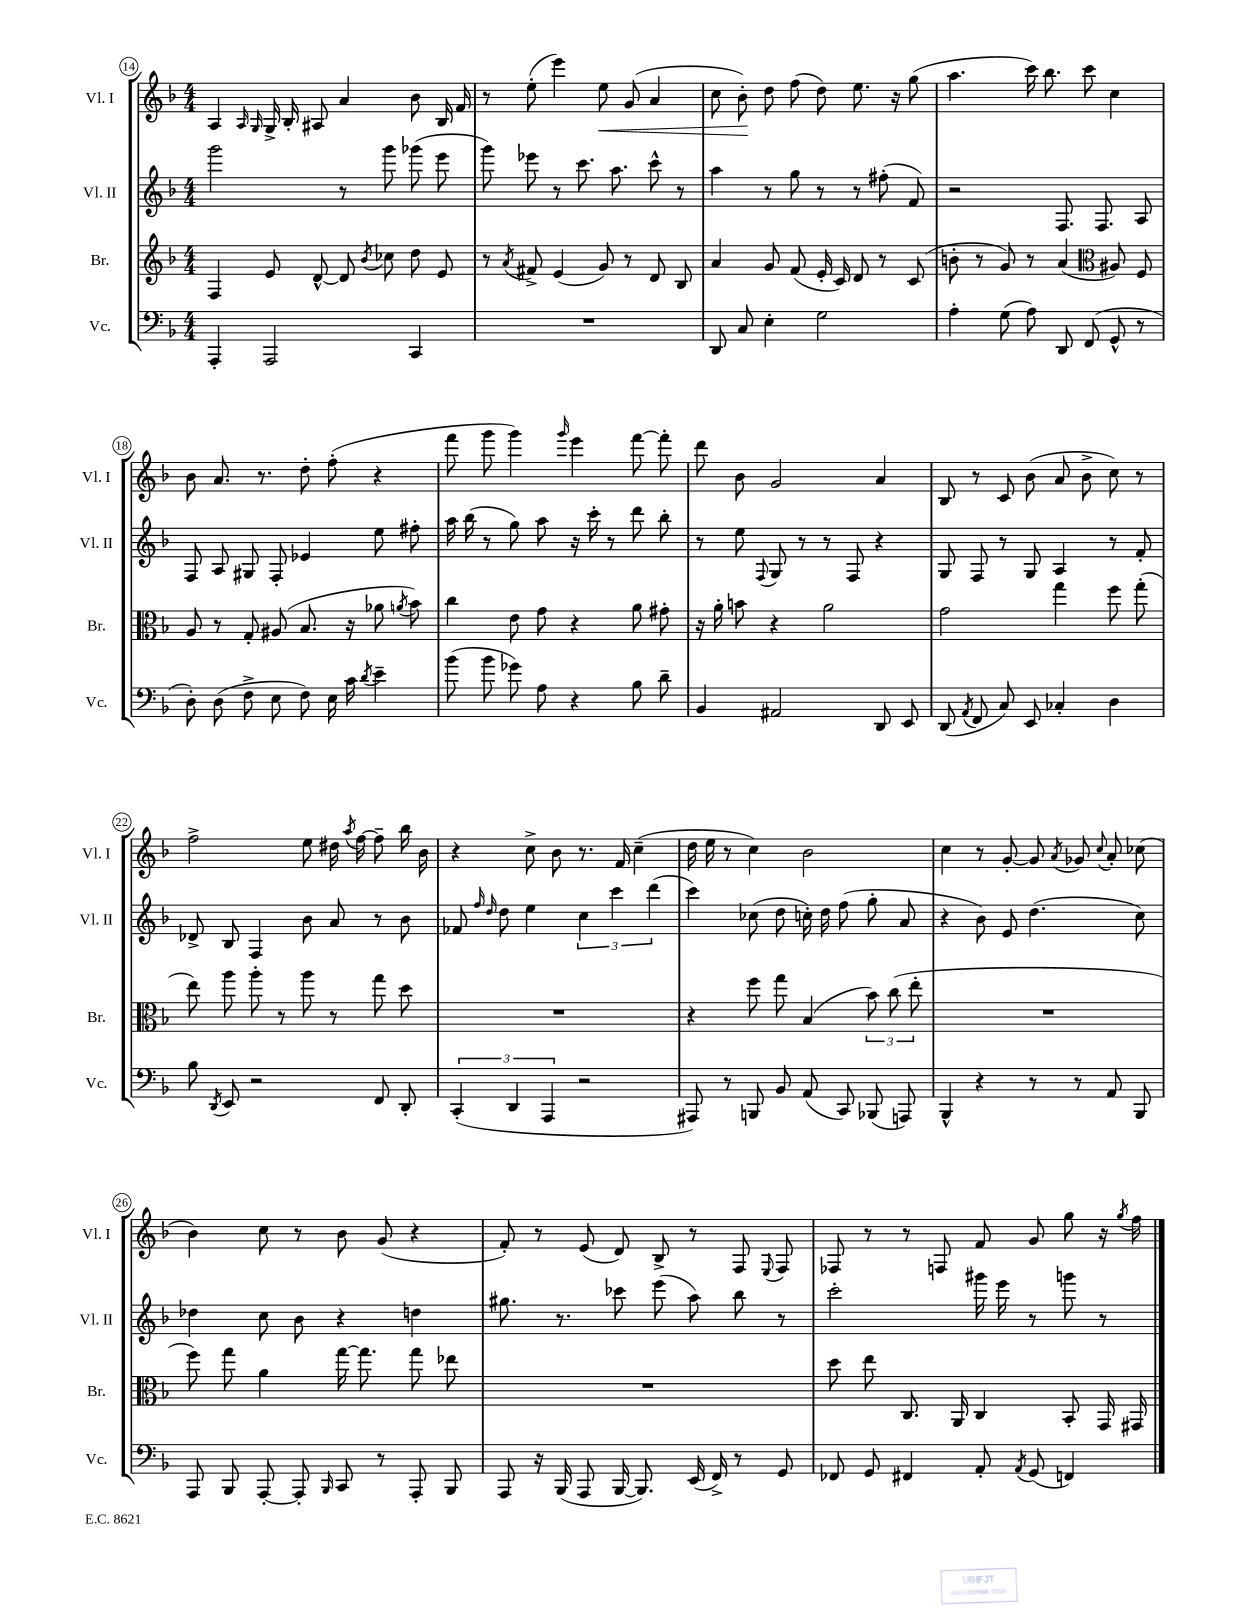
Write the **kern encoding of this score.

**kern	**kern	**kern	**kern	**dynam
*part4	*part3	*part2	*part1	*part1
*staff4	*staff3	*staff2	*staff1	*staff1
*I"Vc.	*I"Br.	*I"Vl. II	*I"Vl. I	*
*I'Vc.	*I'Br.	*I'Vl. II	*I'Vl. I	*
*clefF4	*clefG2	*clefG2	*clefG2	*
*k[b-]	*k[b-]	*k[b-]	*k[b-]	*
*M4/4	*M4/4	*M4/4	*M4/4	*
=14	=14	=14	=14	=14
4AAA'/	4F/	2ggg\	4A/	.
.	.	.	16qqA/	.
.	.	.	16qqG/	.
2AAA/	8e/	.	16G^/	.
.	.	.	16B-'/	.
.	[8d^^/	.	8A#X/	.
.	8d/]	8r	4a/	.
.	8qb-/	.	.	.
.	8cc-X\	8ggg\	.	.
4CC/	8dd\	(8ggg-X\	8b-\	.
.	8e/	8eee\	16B-/	.
.	.	.	16f/	.
=15	=15	=15	=15	=15
1r	8r	8ggg\)	8r	.
.	8qa/	.	.	.
.	8f#X^/	8eee-X\	(8ee'\	.
.	(4e/	8r	4eee\)	.
.	.	8.ccc\	.	.
!	!	!	!	!LO:HP:b
.	8g/)	.	8ee\	<
.	.	8.aa\	.	.
.	8r	.	(8g/	.
.	8d/	8ccc^^\	4a/	.
.	8B-/	8r	.	.
=16	=16	=16	=16	=16
8DD/	4a/	4aa\	8cc\	.
8C/	.	.	8b-'\)	.
4E'\	8g/	8r	8dd\	[
.	(8f/	8gg\	(8ff\	.
2G\	16e'/	8r	8dd\)	.
.	16c/)	.	.	.
.	8d/	8r	8.ee\	.
.	8r	(8ff#X'\	.	.
.	.	.	16r	.
.	(8c/	8f/)	(8gg\	.
=17	=17	=17	=17	=17
4A'\	8bn'\	2r	4.aa\	.
.	8r	.	.	.
(8G\	8g/)	.	.	.
8A\)	8r	.	16ccc\)	.
.	.	.	8.bb-\	.
8DD/	(4a/	8.F/	.	.
(8FF/	.	.	8ccc\	.
.	.	8.F/	.	.
*	*clefC3	*	*	*
8GG^^/	8A#X/)	.	4cc\	.
8r	8F/	8A/	.	.
!!LO:LB:g=z
=18	=18	=18	=18	=18
8D'\)	8A/	8F/	8b-\	.
(8D\	8r	8A/	8.a/	.
8F^\	8G'/	8G#X/	.	.
.	.	.	8.r	.
8E\	(8A#X/	8F'/	.	.
8F\)	8.B-/	4e-X/	8dd'\	.
16E\	.	.	(8ff'\	.
16c\	16r	.	.	.
8qd/	.	.	.	.
4e~\	8a-X\	8ee\	4r	.
.	8qan/	.	.	.
.	8b-\)	8ff#X'\	.	.
=19	=19	=19	=19	=19
(8b-\	4cc\	16aa\	8fff\	.
.	.	(16bb-\	.	.
8b-\	.	8r	8ggg\	.
8g-X\)	8e\	8gg\)	4ggg\)	.
8A\	8g\	8aa\	.	.
.	.	.	16qqggg/	.
4r	4r	16r	4eee\	.
.	.	16ccc'\	.	.
.	.	8r	.	.
8B-\	8a\	8ddd\	[8fff\	.
8d~\	8g#X'\	8bb-'\	8fff'\]	.
=20	=20	=20	=20	=20
4BB-/	16r	8r	8ddd\	.
.	16a'\	.	.	.
.	8bn\	8ee\	8b-\	.
.	.	8qqF/	.	.
2AA#X/	4r	8G/	2g/	.
.	.	8r	.	.
.	2a\	8r	.	.
.	.	8F/	.	.
8DD/	.	4r	4a/	.
8EE/	.	.	.	.
=21	=21	=21	=21	=21
(8DD/	2g\	8G/	8B-/	.
8qAA/	.	.	.	.
8FF/	.	8F/	8r	.
8C/)	.	8r	8c/	.
8EE/	.	8G/	(8b-\	.
4C-X'/	4gg\	4A/	8a/	.
.	.	.	8b-^\	.
4D\	8ff\	8r	8cc\)	.
.	(8gg'\	8f'/	8r	.
!!LO:LB:g=z
=22	=22	=22	=22	=22
8B-\	8ee\)	8d-X^/	2ff^\	.
8qDD/	.	.	.	.
8EE/	8aa\	8B-/	.	.
2r	8aa'\	4F/	.	.
.	8r	.	.	.
.	8aa\	8b-\	8ee\	.
.	8r	8a/	16dd#X\	.
.	.	.	8qaa/	.
.	.	.	[16ff\	.
8FF/	8gg\	8r	8ff~\]	.
8DD'/	8dd\	8b-\	16bb-\	.
.	.	.	16b-\	.
=23	=23	=23	=23	=23
(6CC'/	1r	8f-X/	4r	.
.	.	16qqff/	.	.
.	.	16qqdd/	.	.
.	.	8dd\	.	.
6DD/	.	.	.	.
.	.	4ee\	8cc^\	.
6AAA/	.	.	.	.
.	.	.	8b-\	.
2r	.	6cc\	8.r	.
.	.	6ccc\	.	.
.	.	.	16f/	.
.	.	.	(4cc~\	.
.	.	(6ddd\	.	.
=24	=24	=24	=24	=24
8AAA#X/)	4r	4ccc\)	16dd\	.
.	.	.	16ee\	.
8r	.	.	8r	.
8BBBn/	8ff\	(8cc-X\	4cc\)	.
8BB-/	8gg\	8dd\	.	.
(8AA/	(4B-/	16ccn'\)	2b-\	.
.	.	16dd\	.	.
8CC/)	.	(8ff\	.	.
(8BBB-X/	12b-\)	8gg'\	.	.
.	(12cc\	.	.	.
8AAAn/)	.	8a/	.	.
.	12ee'\	.	.	.
=25	=25	=25	=25	=25
4BBB-^^/	1r	4r	4cc\	.
4r	.	8b-\)	8r	.
.	.	8e/	[8g'/	.
8r	.	(4.dd\	8g/]	.
.	.	.	8qa/	.
8r	.	.	8g-X/	.
.	.	.	8qqcc/	.
8AA/	.	.	8a'/	.
8BBB-/	.	8cc\)	(8cc-X\	.
!!LO:LB:g=z
=26	=26	=26	=26	=26
8AAA/	8ff\)	4dd-X\	4b-\)	.
8BBB-/	8gg\	.	.	.
[8AAA'/	4a\	8cc\	8cc\	.
8AAA'/]	.	8b-\	8r	.
16qqBBB-/	.	.	.	.
8CC/	[16gg\	4r	8b-\	.
.	8.gg\]	.	.	.
8r	.	.	(8g/	.
8AAA'/	8gg\	4ddn\	4r	.
8BBB-/	8ee-X\	.	.	.
=27	=27	=27	=27	=27
8AAA/	1r	8.gg#X\	8f'/)	.
16r	.	.	8r	.
(16BBB-/	.	8.r	.	.
8AAA/	.	.	(8e/	.
[16BBB-/	.	8ccc-X\	8d/)	.
8.BBB-/])	.	.	.	.
.	.	(8eee\	8B-^/	.
(16EE/	.	8aa\)	8r	.
16FF^/)	.	.	.	.
8r	.	8bb-\	8F/	.
.	.	.	8qqE/	.
8GG/	.	8r	8F/	.
=28	=28	=28	=28	=28
8FF-X/	8dd\	2ccc'\	8F-X/	.
8GG/	8ee\	.	8r	.
4FF#X/	8.C/	.	8r	.
.	.	.	8Fn/	.
.	16AA/	.	.	.
8AA'/	4C/	16ggg#X\	8f/	.
.	.	16eee\	.	.
8qAA/	.	.	.	.
(8GG/	.	8r	8g/	.
4FFn/)	8BB-'/	8gggn\	8gg\	.
.	16GG/	8r	16r	.
.	.	.	8qgg/	.
.	16GG#X/	.	16ff\	.
==	==	==	==	==
*-	*-	*-	*-	*-
